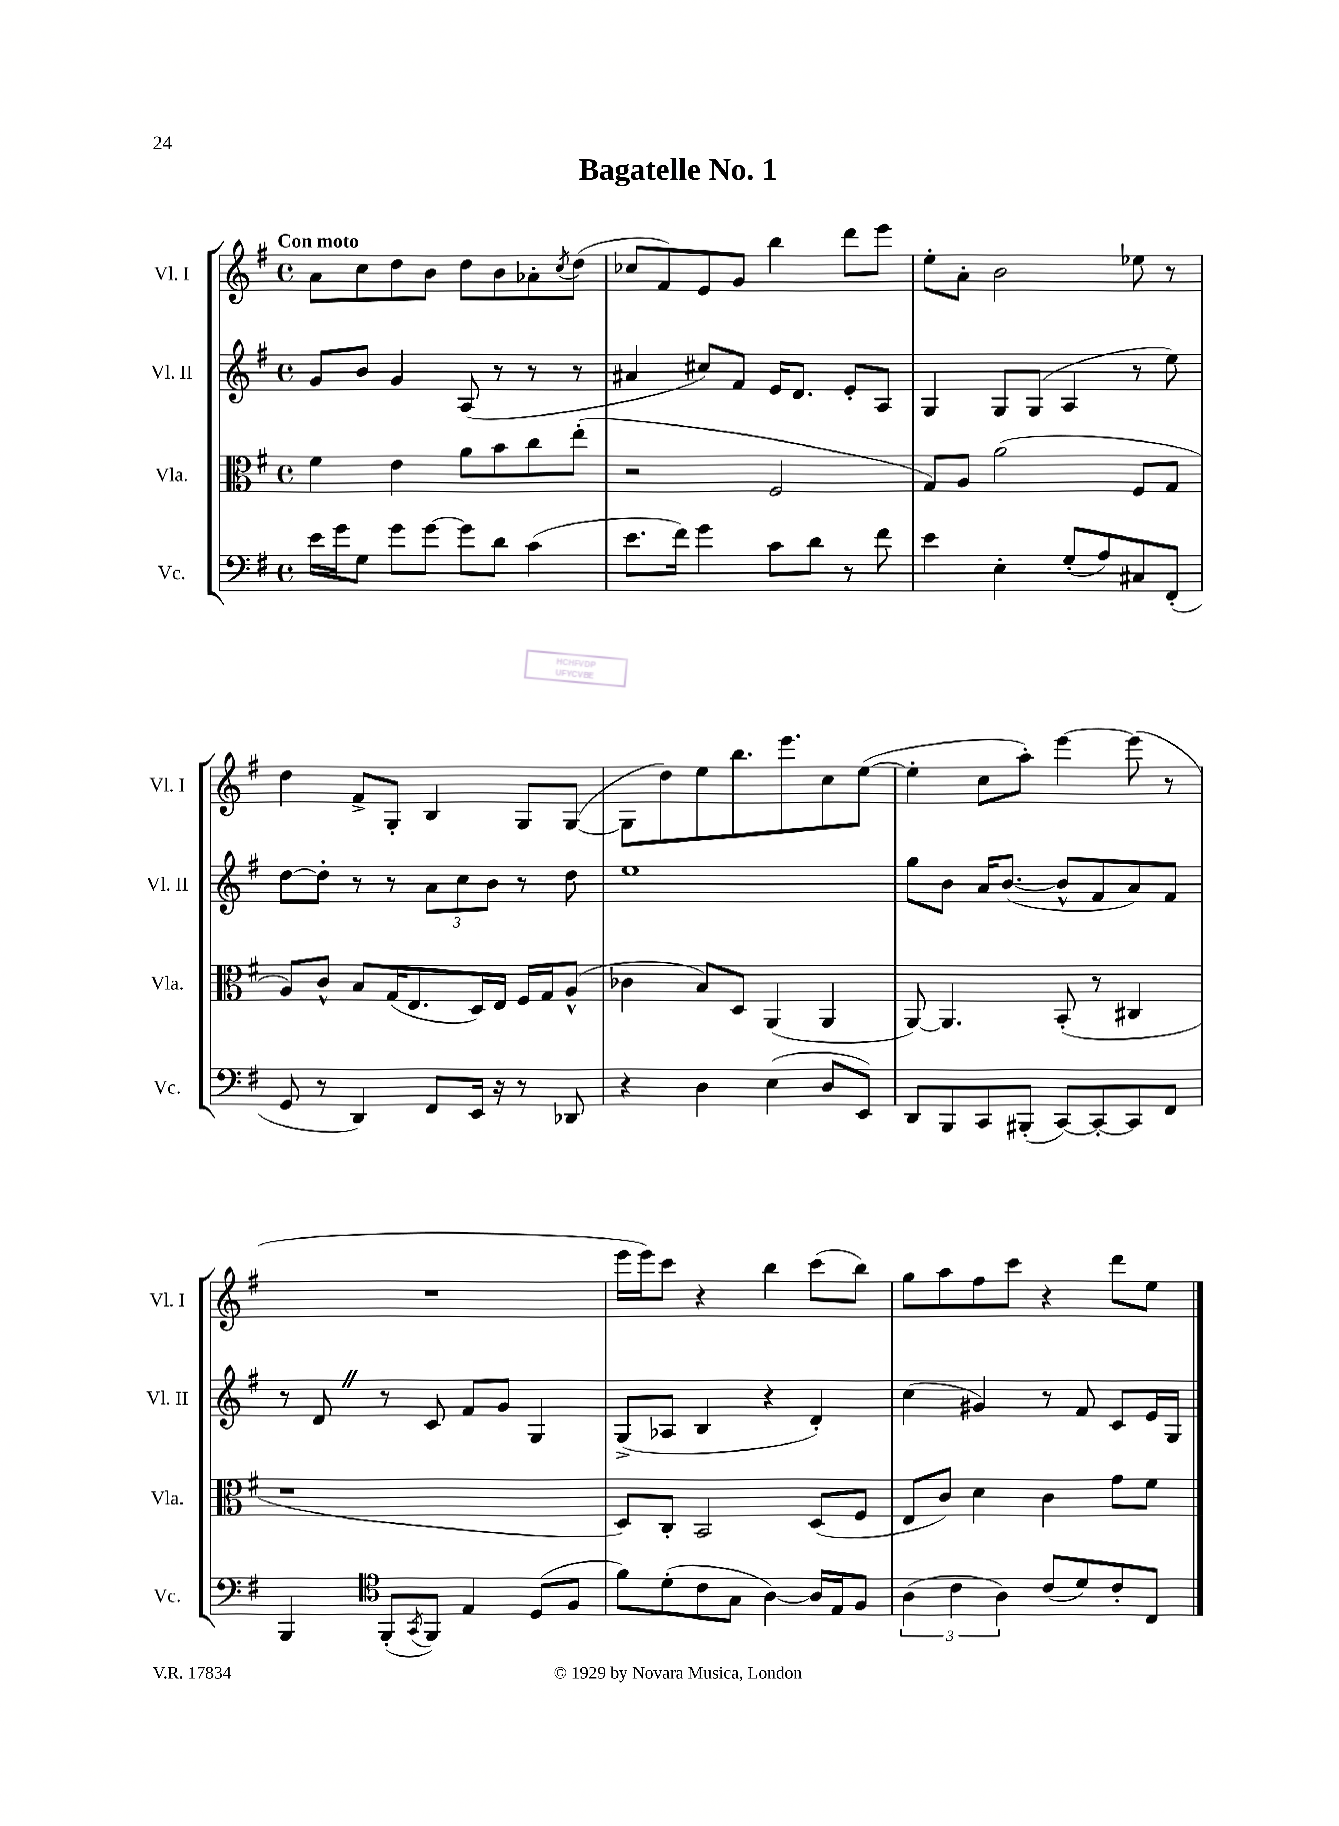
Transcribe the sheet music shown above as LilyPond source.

\header { title = "Bagatelle No. 1" }
<<
\new StaffGroup <<
\new Staff = "s0" \with { instrumentName = "Vl. I" shortInstrumentName = "Vl. I" } {
    \clef treble \key g \major \defaultTimeSignature \time 4/4 \tempo "Con moto"
    a'8 c''8 d''8 b'8 d''8 b'8 aes'8-. \acciaccatura { c''8 } d''8( |
    ces''8 fis'8) e'8 g'8 b''4 d'''8 e'''8 |
    e''8-. a'8-. b'2 ees''8 r8 |
    d''4 fis'8-> g8-. b4 g8 g8~( |
    g8 d''8) e''8 b''8. e'''8. c''8 e''8~( |
    e''4-. c''8 a''8-.) e'''4~ e'''8( r8 |
    R1 |
    e'''16 e'''16) c'''8 r4 b''4 c'''8( b''8) |
    g''8 a''8 fis''8 c'''8 r4 d'''8 e''8 \bar "|." |
}
\new Staff = "s1" \with { instrumentName = "Vl. II" shortInstrumentName = "Vl. II" } {
    \clef treble \key g \major \defaultTimeSignature \time 4/4
    g'8 b'8 g'4 a8( r8 r8 r8 |
    ais'4 cis''8) fis'8 e'16 d'8. e'8-. a8 |
    g4 g8 g8( a4 r8 e''8) |
    d''8~ d''8-. r8 r8 \tuplet 3/2 { a'8 c''8 b'8 } r8 d''8 |
    e''1 |
    g''8 b'8 a'16 b'8.~( b'8-^ fis'8 a'8) fis'8 |
    r8 d'8 \once \override BreathingSign.text = \markup { \musicglyph "scripts.caesura.straight" } \breathe r8 c'8 fis'8 g'8 g4 |
    g8->( aes8 b4 r4 d'4-.) |
    c''4( gis'4) r8 fis'8 c'8 e'16 g16 \bar "|." |
}
\new Staff = "s2" \with { instrumentName = "Vla." shortInstrumentName = "Vla." } {
    \clef alto \key g \major \defaultTimeSignature \time 4/4
    fis'4 e'4 a'8 b'8 c''8 e''8-.( |
    r2 fis2 |
    g8) a8 a'2( fis8 g8 |
    a8) c'8-^ b8 g16( e8. d16) e16 fis16 g16 a8-^( |
    ces'4 b8) d8 a,4( a,4 |
    a,8~) a,4. b,8-.( r8 cis4 |
    r1 |
    d8) c8-. b,2 d8( fis8 |
    e8 c'8) d'4 c'4 g'8 fis'8 \bar "|." |
}
\new Staff = "s3" \with { instrumentName = "Vc." shortInstrumentName = "Vc." } {
    \clef bass \key g \major \defaultTimeSignature \time 4/4
    e'16 g'16 g8 g'8 g'8~ g'8 d'8 c'4( |
    e'8. fis'16) g'4 c'8 d'8 r8 fis'8 |
    e'4 e4-. g8-.( a8) cis8 fis,8-.( |
    g,8 r8 d,4) fis,8 e,16 r16 r8 des,8 |
    r4 d4 e4( d8 e,8) |
    d,8 b,,8 c,8 bis,,8-.( c,8~) c,8~-. c,8 fis,8 |
    b,,4 \clef tenor fis,8-.( \acciaccatura { g,8 } fis,8) e4 d8( fis8 |
    fis'8) d'8-.( c'8 g8 a4~) a16 e16 fis8 |
    \tuplet 3/2 { a4( c'4 a4) } c'8( d'8) c'8-. c8 \bar "|." |
}
>>
>>
\layout { \context { \Score \remove "Bar_number_engraver" } }
